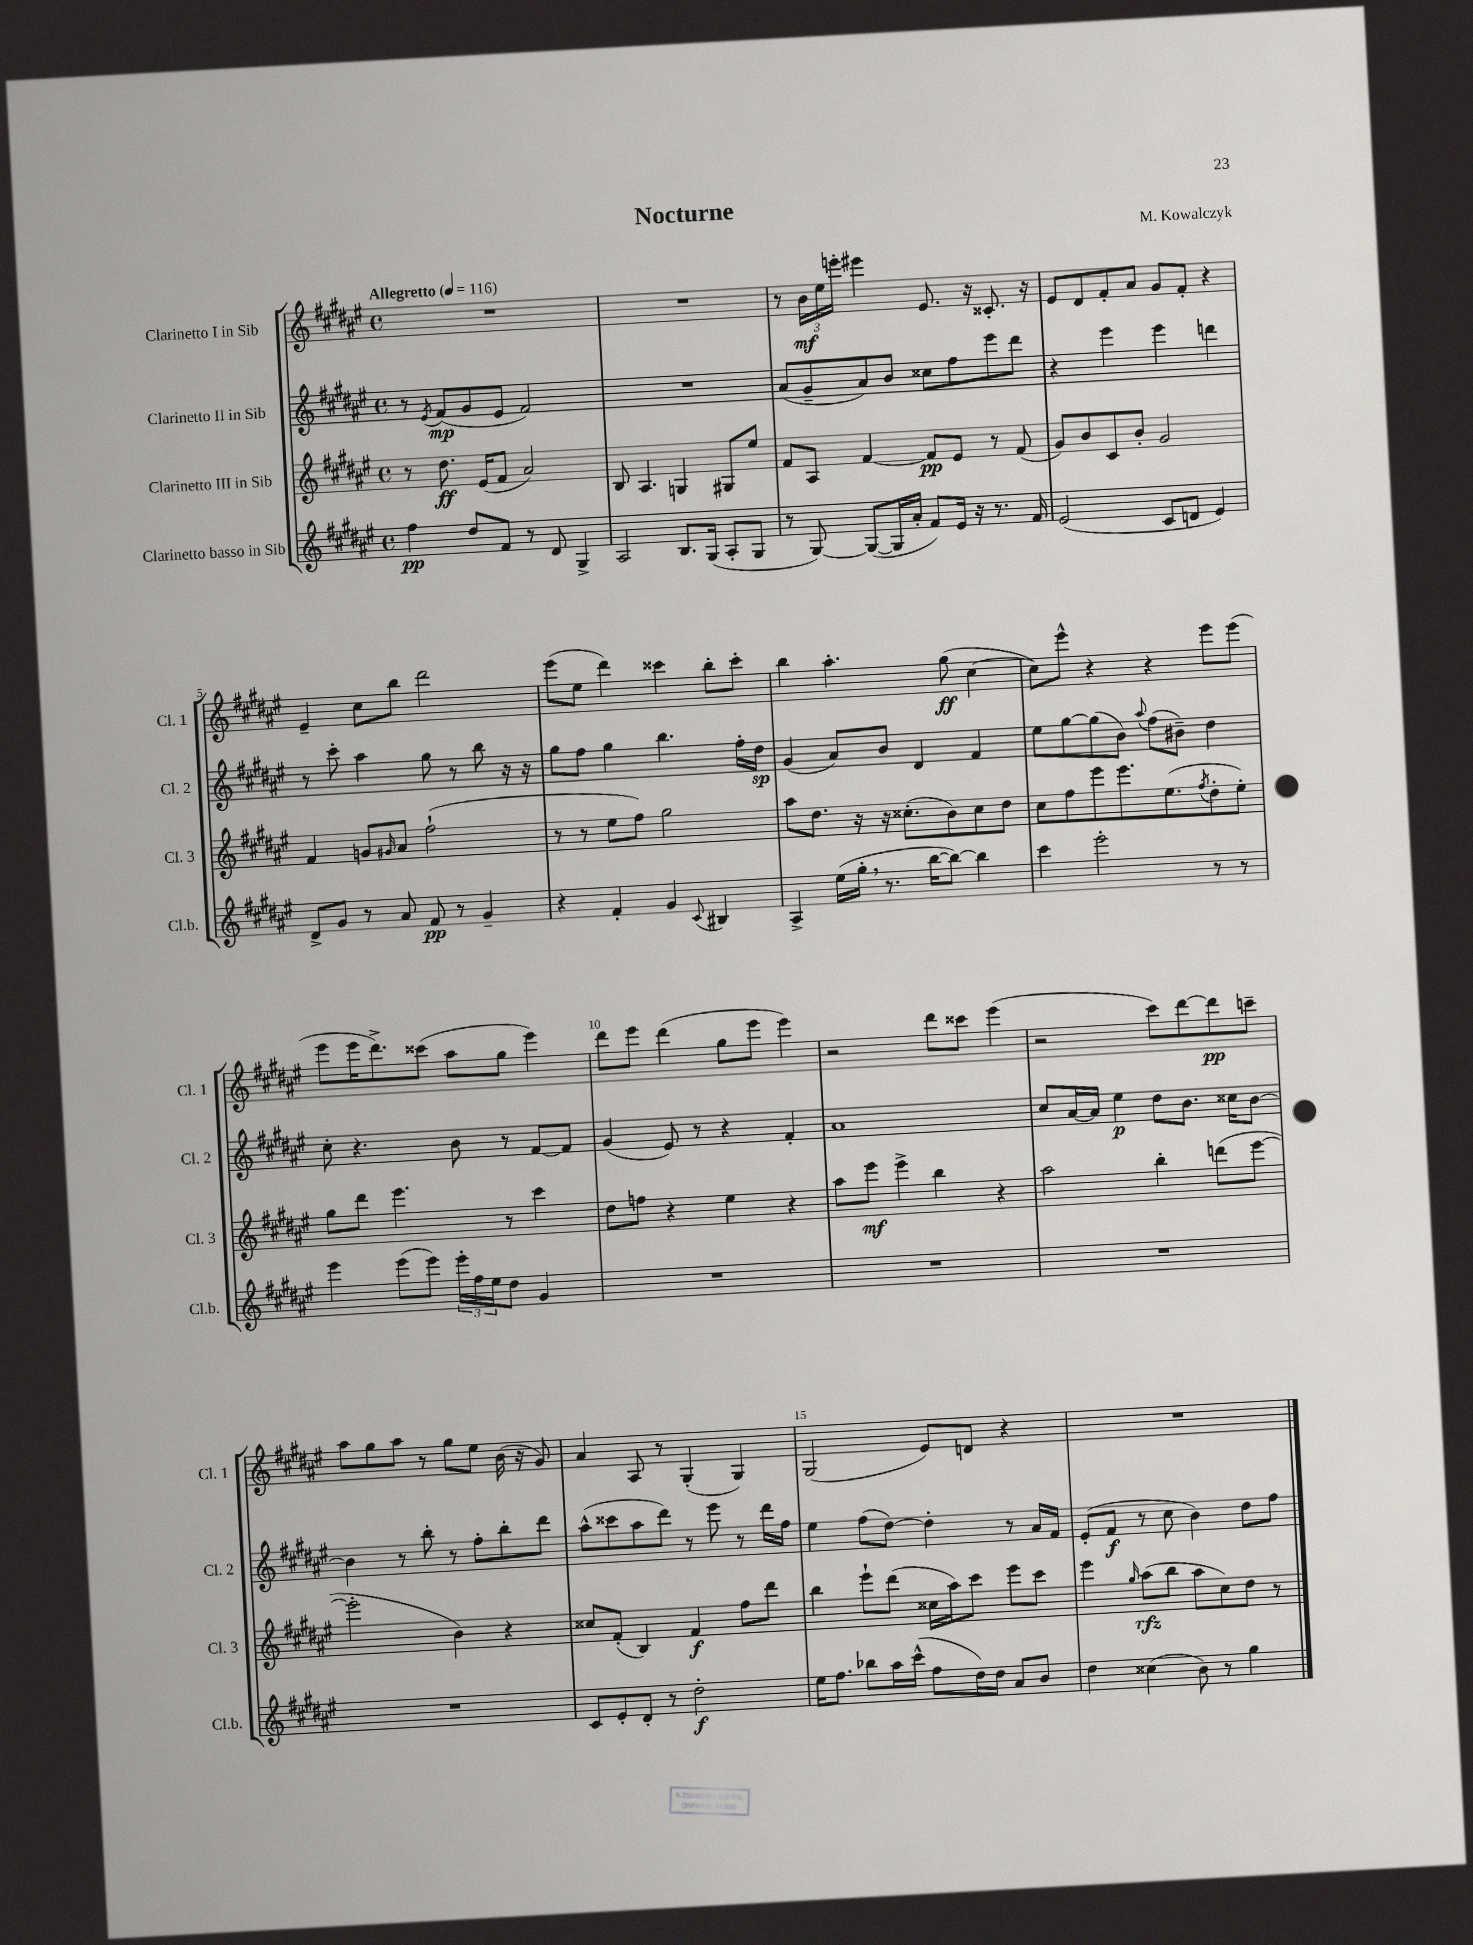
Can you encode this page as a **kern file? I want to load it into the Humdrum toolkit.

**kern	**dynam	**kern	**dynam	**kern	**dynam	**kern	**dynam
*part4	*part4	*part3	*part3	*part2	*part2	*part1	*part1
*staff4	*staff4	*staff3	*staff3	*staff2	*staff2	*staff1	*staff1
*I"Clarinetto basso in Sib	*	*I"Clarinetto III in Sib	*	*I"Clarinetto II in Sib	*	*I"Clarinetto I in Sib	*
*I'Cl.b.	*	*I'Cl. 3	*	*I'Cl. 2	*	*I'Cl. 1	*
*clefG2	*	*clefG2	*	*clefG2	*	*clefG2	*
*k[f#c#g#d#a#e#]	*	*k[f#c#g#d#a#e#]	*	*k[f#c#g#d#a#e#]	*	*k[f#c#g#d#a#e#]	*
*M4/4	*	*M4/4	*	*M4/4	*	*M4/4	*
*met(c)	*	*met(c)	*	*met(c)	*	*met(c)	*
*MM116	*	*MM116	*	*MM116	*	*MM116	*
=1	=1	=1	=1	=1	=1	=1	=1
!	!	!	!	!	!	!LO:TX:a:B:t=Allegretto	!
4ff#\	pp	8r	.	8r	.	1r	.
.	.	.	.	8qe#/	.	.	.
.	.	8.dd#\	ff	(8f#/L	mp	.	.
8dd#/L	.	.	.	8g#/	.	.	.
.	.	(16e#/KL	.	.	.	.	.
8f#/J	.	8f#/J	.	8e#/J	.	.	.
8r	.	2a#/)	.	2f#/)	.	.	.
8d#/	.	.	.	.	.	.	.
4G#^/	.	.	.	.	.	.	.
=2	=2	=2	=2	=2	=2	=2	=2
2A#/	.	8B/	.	1r	.	1r	.
.	.	4.A#/	.	.	.	.	.
8.B/L	.	4Gn/	.	.	.	.	.
(16G#/Jk	.	.	.	.	.	.	.
8A#'/L	.	8G#X/L	.	.	.	.	.
8G#/J	.	8ee#/J	.	.	.	.	.
=3	=3	=3	=3	=3	=3	=3	=3
8r	.	8f#/L	.	(8a#/L	.	8r	.
[8G#/)	.	8A#/J	.	8g#~/	.	24b\LL	mf
.	.	.	.	.	.	24ee#\	.
.	.	.	.	.	.	24eeen'\JJ	.
(8G#/L_	.	[4f#/	.	8a#/)	.	4eee#X\	.
16G#/L]	.	.	.	8b/J	.	.	.
16a#'/JJ	.	.	.	.	.	.	.
8f#/L)	.	8f#/L]	pp	8cc##X\L	.	8.e#/	.
16e#/Jk	.	8e#/J	.	8ff#\	.	.	.
16r	.	.	.	.	.	16r	.
8.r	.	8r	.	8eee#\	.	8.c##X'/	.
.	.	(8f#/	.	8ddd#\J	.	.	.
16f#/	.	.	.	.	.	16r	.
=4	=4	=4	=4	=4	=4	=4	=4
(2e#/	.	8g#/L)	.	4r	.	8e#/L	.
.	.	8b/	.	.	.	8d#/	.
.	.	8c#/	.	4eee#\	.	8f#'/	.
.	.	8b'/J	.	.	.	8a#/J	.
8c#/L	.	2g#/	.	4eee#\	.	8g#/L	.
8dn/J	.	.	.	.	.	8f#'/J	.
4e#/)	.	.	.	4dddn\	.	4r	.
!!LO:LB:g=z
=5	=5	=5	=5	=5	=5	=5	=5
8d#^/L	.	4f#/	.	8r	.	4e#~/	.
8g#/J	.	.	.	8ccc#'\	.	.	.
8r	.	8gn/L	.	4aa#\	.	8cc#\L	.
.	.	16qqg#X/	.	.	.	.	.
8a#/	.	8a#/J	.	.	.	8bb\J	.
8f#/	pp	(2ff#`\	.	8gg#\	.	2ddd#\	.
8r	.	.	.	8r	.	.	.
4g#~/	.	.	.	8bb\	.	.	.
.	.	.	.	16r	.	.	.
.	.	.	.	16r	.	.	.
=6	=6	=6	=6	=6	=6	=6	=6
4r	.	8r	.	8gg#\L	.	(8eee#\L	.
.	.	8r	.	8ff#\J	.	8ee#\J	.
4f#'/	.	8ee#\L	.	4gg#\	.	4ddd#\)	.
.	.	8ff#\J)	.	.	.	.	.
4g#/	.	2gg#\	.	4.bb\	.	4ccc##X\	.
8qqc#/	.	.	.	.	.	.	.
4B#X/	.	.	.	.	.	8bb'\L	.
.	.	.	.	16ff#'\LL	.	8ccc##'\J	.
.	.	.	.	16dd#\JJ	sp	.	.
=7	=7	=7	=7	=7	=7	=7	=7
4A#^/	.	8aa#\L	.	(4g#/	.	4bb\	.
.	.	8.dd#\J	.	.	.	.	.
(16ee#\LL	.	.	.	8a#/L)	.	4.aa#'\	.
16gg#',\JJ	.	16r	.	.	.	.	.
8.r	.	16r	.	8b/J	.	.	.
.	.	(8.cc##X'\L	.	.	.	.	.
.	.	.	.	4d#/	.	.	.
[16bb\KL	.	.	.	.	.	.	.
8bb\J_)	.	8b\)	.	.	.	(8gg#\	ff
4bb\]	.	8cc##\	.	4f#/	.	[4cc#\	.
.	.	8dd#\J	.	.	.	.	.
=8	=8	=8	=8	=8	=8	=8	=8
4ccc#\	.	8cc#\L	.	8ee#\L	.	8cc#\L])	.
.	.	8ff#\	.	[8gg#\	.	8eee#^^\J	.
2eee#'\	.	8eee#\	.	(8gg#\]	.	4r	.
.	.	8.eee#\	.	8b\J)	.	.	.
.	.	.	.	8qqaa#/	.	.	.
.	.	.	.	(8ff#\L	.	4r	.
.	.	(8.ee#\	.	.	.	.	.
.	.	.	.	8b#X~\J)	.	.	.
.	.	8qff#/	.	.	.	.	.
8r	.	8dd#'\	.	4dd#\	.	8eee#\L	.
8r	.	8ee#'\J)	.	.	.	(8eee#\J	.
!!LO:LB:g=z
=9	=9	=9	=9	=9	=9	=9	=9
4eee#\	.	8gg#\L	.	8cc#'\	.	8eee#\L	.
.	.	8ddd#\J	.	4.r	.	16eee#\K	.
.	.	.	.	.	.	8.ddd#^\)	.
(8eee#\L	.	4.eee#\	.	.	.	.	.
8eee#\J)	.	.	.	.	.	(8ccc##X\J	.
24eee#'\LL	.	.	.	8b\	.	8aa#\L	.
24ff#\	.	.	.	.	.	.	.
24ee#\J	.	.	.	.	.	.	.
8dd#\J	.	8r	.	8r	.	8gg#\J	.
4g#/	.	4ccc#\	.	[8f#/L	.	4eee#\)	.
.	.	.	.	8f#/J]	.	.	.
=10	=10	=10	=10	=10	=10	=10	=10
1r	.	8dd#\L	.	(4g#/	.	8ddd#\L	.
.	.	8ffn\J	.	.	.	8eee#\J	.
.	.	4r	.	8e#/)	.	(4ddd#\	.
.	.	.	.	8r	.	.	.
.	.	4ee#\	.	4r	.	8gg#\L	.
.	.	.	.	.	.	8eee#\J	.
.	.	4r	.	4f#'/	.	4eee#\)	.
=11	=11	=11	=11	=11	=11	=11	=11
1r	.	8aa#\L	.	1a#	.	2r	.
.	.	8eee#\J	mf	.	.	.	.
.	.	4eee#^\	.	.	.	.	.
.	.	4bb\	.	.	.	8ddd#\L	.
.	.	.	.	.	.	8ccc##X\J	.
.	.	4r	.	.	.	(4eee#\	.
=12	=12	=12	=12	=12	=12	=12	=12
1r	.	2aa#\	.	8cc#/L	.	2r	.
.	.	.	.	[16a#/L	.	.	.
.	.	.	.	16a#/JJ]	.	.	.
.	.	.	.	4ee#\	p	.	.
.	.	4bb'\	.	8dd#\L	.	8ccc#\L)	.
.	.	.	.	8.b\J	.	[8ddd#\	.
.	.	(8dddn\L	.	.	.	8ddd#\]	pp
.	.	.	.	16cc##X\KL	.	.	.
.	.	[8eee#\J	.	[8b\J	.	8cccn~\J	.
!!LO:LB:g=z
=13	=13	=13	=13	=13	=13	=13	=13
1r	.	2eee#'\]	.	4b\]	.	8aa#\L	.
.	.	.	.	.	.	8gg#\	.
.	.	.	.	8r	.	8aa#\J	.
.	.	.	.	8bb'\	.	8r	.
.	.	4b\)	.	8r	.	8gg#\L	.
.	.	.	.	8ff#'\L	.	8ee#\J	.
.	.	4r	.	8bb'\	.	(16b\	.
.	.	.	.	.	.	16r	.
.	.	.	.	8ddd#\J	.	8g#/)	.
=14	=14	=14	=14	=14	=14	=14	=14
8c#/L	.	8cc##X/L	.	(8aa#^^\L	.	4a#/	.
8e#'/	.	(8f#'/J	.	8ccc##X\	.	.	.
8d#'/J	.	4B/)	.	8aa#\	.	8A#/	.
8r	.	.	.	8ddd#\J)	.	8r	.
2dd#'\	f	4f#/	f	8r	.	(4G#'/	.
.	.	.	.	8eee#\	.	.	.
.	.	8ff#\L	.	8r	.	4G#/)	.
.	.	8ddd#\J	.	16ddd#\LL	.	.	.
.	.	.	.	16ff#\JJ	.	.	.
=15	=15	=15	=15	=15	=15	=15	=15
16ee#\KL	.	4bb\	.	4ee#\	.	(2G#/	.
8.ff#\J	.	.	.	.	.	.	.
8bb-X\L	.	8eee#`\L	.	(8ff#\L	.	.	.
16aa#\L	.	(8ddd#\J	.	[8dd#\J)	.	.	.
(16ccc#^^\JJ	.	.	.	.	.	.	.
8ff#\L	.	16cc##X\LL	.	4dd#'\]	.	8e#/L)	.
.	.	16aa#\J)	.	.	.	.	.
16dd#\L)	.	8ccc#\J	.	.	.	8dn/J	.
16dd#\JJ	.	.	.	.	.	.	.
8a#/L	.	8eee#\L	.	8r	.	4r	.
8b/J	.	8ccc#\J	.	16a#/LL	.	.	.
.	.	.	.	16f#/JJ	.	.	.
=16	=16	=16	=16	=16	=16	=16	=16
4dd#\	.	4eee#\	.	(8e#'/L	.	1r	.
.	.	.	.	8f#/J	f	.	.
.	.	16qqgg#/	.	.	.	.	.
(4cc##X\	.	(8aa#\L	rfz	8r	.	.	.
.	.	8bb\J	.	8cc#\	.	.	.
8b\)	.	8aa#\L	.	4b\)	.	.	.
8r	.	8cc#\)	.	.	.	.	.
4gg#\	.	8dd#\J	.	8dd#\L	.	.	.
.	.	8r	.	8ff#\J	.	.	.
==	==	==	==	==	==	==	==
*-	*-	*-	*-	*-	*-	*-	*-
